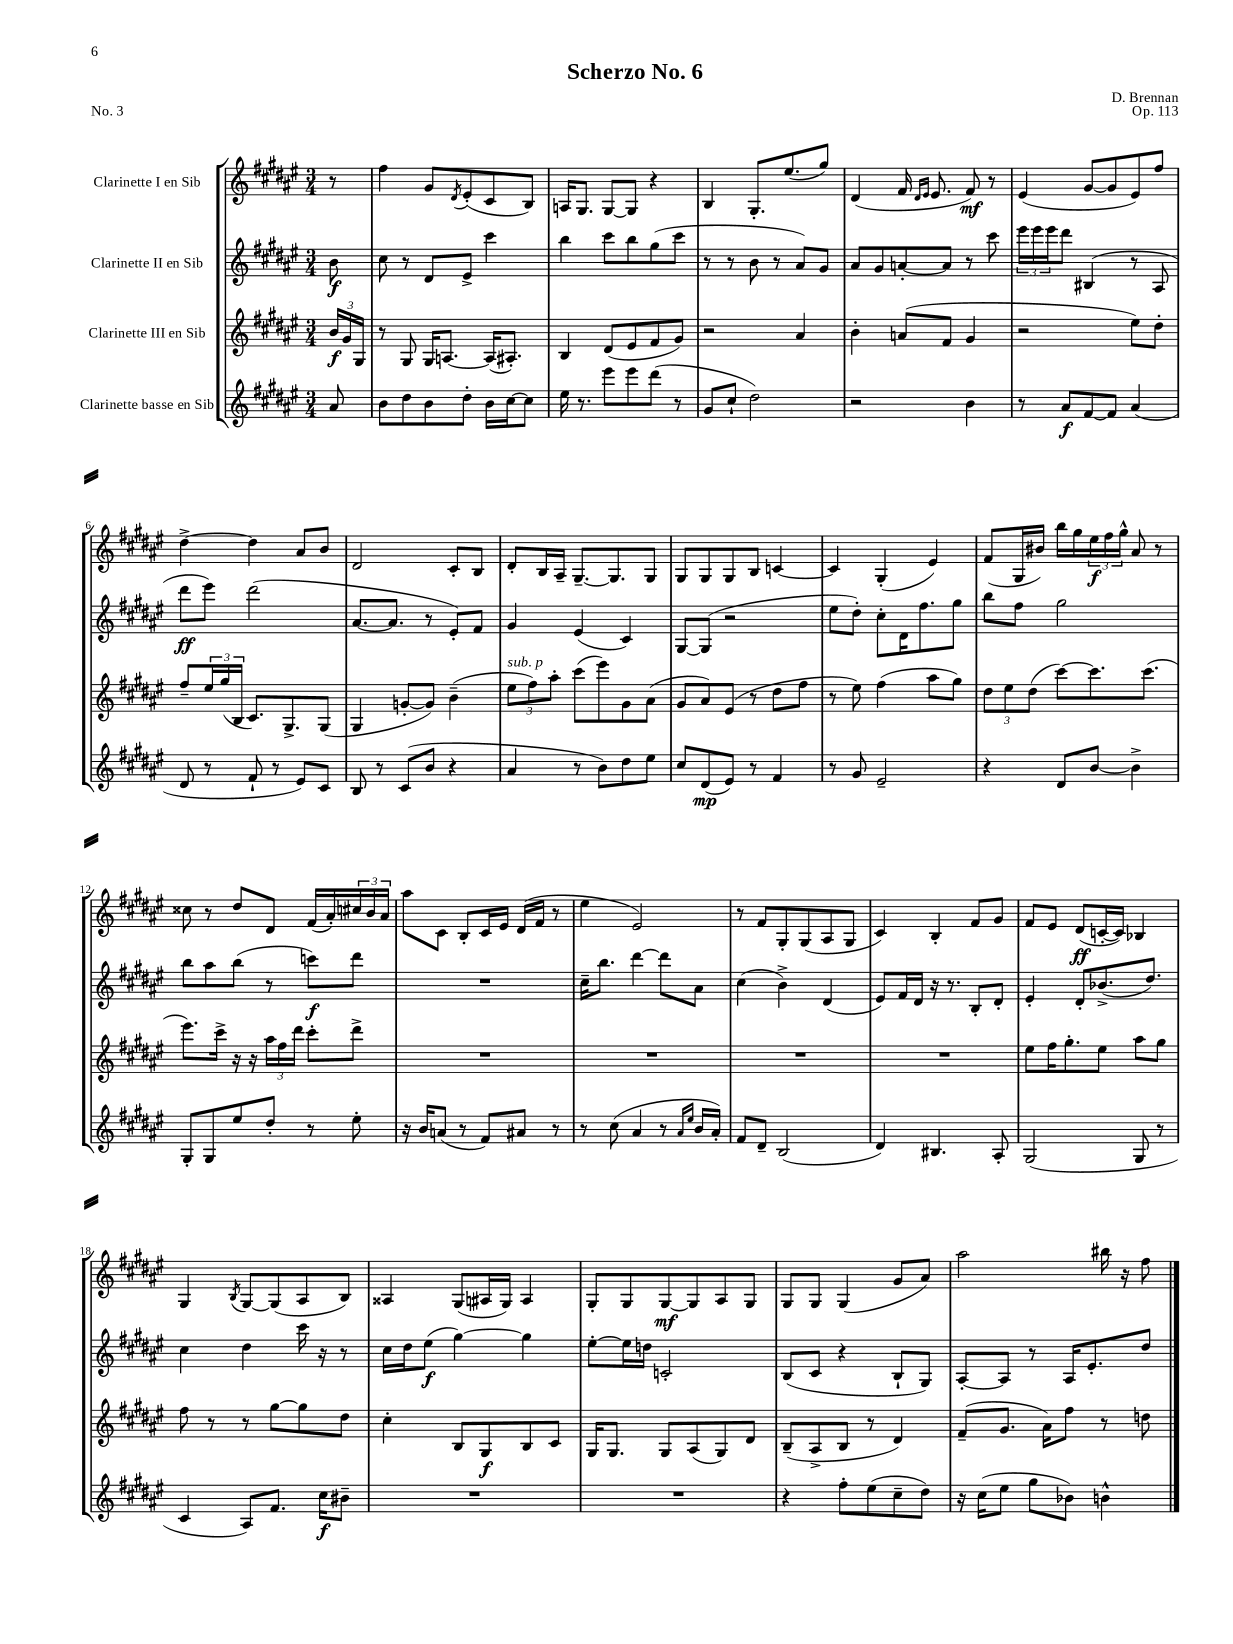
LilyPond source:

\header { title = "Scherzo No. 6" composer = "D. Brennan" opus = "Op. 113" piece = "No. 3" }
<<
\new StaffGroup <<
\new Staff = "s0" \with { instrumentName = "Clarinette I en Sib" } {
    \clef treble \key fis \major \numericTimeSignature \time 3/4 \partial 8
    r8 |
    fis''4 gis'8 \acciaccatura { dis'8 } eis'8-.( cis'8 b8) |
    a16 gis8. gis8~ gis8 r4 |
    b4 gis8.-. eis''8.( gis''8) |
    dis'4( fis'16 \grace { dis'16 eis'16 } eis'8. fis'8\mf) r8 |
    eis'4( gis'8~ gis'8 eis'8) fis''8 |
    dis''4~-> dis''4 ais'8 b'8 |
    dis'2 cis'8-. b8 |
    dis'8-. b16 ais16-- gis8.~-- gis8. gis8 |
    gis8 gis8 gis8 b8 c'4~ |
    c'4 gis4-.( eis'4) |
    fis'8( gis16 bis'16) b''16 gis''16 \tuplet 3/2 { eis''16\f fis''16 gis''16-^ } ais'8 r8 |
    cisis''8 r8 dis''8 dis'8 fis'16( ais'16-.) \tuplet 3/2 { cis''16 b'16 ais'16 } |
    ais''8 cis'8 b8-. cis'16 eis'16 dis'16( fis'16 r8 |
    eis''4 eis'2) |
    r8 fis'8 gis8-. gis8( ais8 gis8 |
    cis'4) b4-. fis'8 gis'8 |
    fis'8 eis'8 dis'8\ff( c'16~-. c'16) bes4 |
    gis4 \acciaccatura { b8 } gis8~ gis8( ais8 b8) |
    aisis4 gis8( ais16 gis16) ais4 |
    gis8-. gis8 gis8~\mf gis8 ais8 gis8 |
    gis8 gis8 gis4( gis'8 ais'8) |
    ais''2 bis''16 r16 fis''8 \bar "|." |
}
\new Staff = "s1" \with { instrumentName = "Clarinette II en Sib" } {
    \clef treble \key fis \major \numericTimeSignature \time 3/4 \partial 8
    b'8\f |
    cis''8 r8 dis'8 eis'8-> cis'''4 |
    b''4 cis'''8 b''8 gis''8( cis'''8 |
    r8 r8 b'8 r8 ais'8) gis'8 |
    ais'8 gis'8 a'8~-. a'8 r8 cis'''8 |
    \tuplet 3/2 { eis'''16 eis'''16 eis'''16 } dis'''8 bis4( r8 ais8 |
    dis'''8\ff eis'''8) dis'''2( |
    ais'8.~ ais'8. r8 eis'8-.) fis'8 |
    gis'4 eis'4( cis'4) |
    gis8~ gis8( r2 |
    eis''8 dis''8-.) cis''8-. dis'16 fis''8. gis''8 |
    b''8 fis''8 gis''2 |
    b''8 ais''8 b''8( r8 c'''8\f) dis'''8 |
    R2. |
    cis''16-- b''8. dis'''4~ dis'''8 ais'8 |
    cis''4( b'4->) dis'4( |
    eis'8) fis'16 dis'16 r16 r8. b8-. dis'8-. |
    eis'4-. dis'8-. bes'8.->( dis''8.) |
    cis''4 dis''4 cis'''16 r16 r8 |
    cis''16 dis''16 eis''8\f( gis''4~) gis''4 |
    eis''8~-. eis''16 d''16 c'2-. |
    b8( cis'8 r4 b8-! gis8) |
    ais8~-. ais8 r8 ais16 eis'8.-. dis''8 \bar "|." |
}
\new Staff = "s2" \with { instrumentName = "Clarinette III en Sib" } {
    \clef treble \key fis \major \numericTimeSignature \time 3/4 \partial 8
    \tuplet 3/2 { b'16\f gis'16 gis16 } |
    r8 gis8 gis16 a8.~ a16( ais8.-.) |
    b4 dis'8( eis'8 fis'8 gis'8) |
    r2 ais'4 |
    b'4-. a'8( fis'8 gis'4 |
    r2 eis''8) dis''8-. |
    fis''8-- \tuplet 3/2 { eis''16 gis''16( b16 } cis'8.) gis8.-> gis8( |
    gis4 g'8~-. g'8) b'4--( |
    \tuplet 3/2 { eis''8^\markup { \italic "sub. p" } fis''8) ais''8-. } cis'''8( eis'''8) gis'8 ais'8( |
    gis'8 ais'8) eis'8( r8 dis''8 fis''8 |
    r8 eis''8) fis''4( ais''8 gis''8) |
    \tuplet 3/2 { dis''8 eis''8 dis''8( } cis'''8~) cis'''8. cis'''8.( |
    eis'''8.) cis'''16-> r16 r16 \tuplet 3/2 { ais''16 fis''16 dis'''16 } cis'''8-. dis'''8-> |
    R2. |
    R2. |
    R2. |
    R2. |
    eis''8 fis''16 gis''8.-. eis''8 ais''8 gis''8 |
    fis''8 r8 r8 gis''8~ gis''8 dis''8 |
    cis''4-. b8 gis8\f b8 cis'8 |
    gis16 gis8. gis8 ais8( gis8) dis'8 |
    b8--( ais8-> b8 r8 dis'4) |
    fis'8--( gis'8. ais'16) fis''8 r8 d''8 \bar "|." |
}
\new Staff = "s3" \with { instrumentName = "Clarinette basse en Sib" } {
    \clef treble \key fis \major \numericTimeSignature \time 3/4 \partial 8
    ais'8 |
    b'8 dis''8 b'8 dis''8-. b'16 cis''16~ cis''8 |
    eis''16 r8. eis'''8 eis'''8 dis'''8( r8 |
    gis'8 cis''8-! dis''2) |
    r2 b'4 |
    r8 ais'8\f fis'8~ fis'8 ais'4( |
    dis'8 r8 fis'8-! r8 eis'8) cis'8 |
    b8 r8 cis'8( b'8 r4 |
    ais'4 r8 b'8) dis''8 eis''8 |
    cis''8 dis'8\mp( eis'8) r8 fis'4 |
    r8 gis'8 eis'2-- |
    r4 dis'8 b'8~ b'4-> |
    gis8-. gis8 eis''8 dis''8-. r8 eis''8-. |
    r16 b'16 a'8( r8 fis'8) ais'8 r8 |
    r8 cis''8( ais'4 r8 \grace { ais'16 eis''16 } b'16 ais'16-.) |
    fis'8 dis'8-- b2( |
    dis'4) bis4. ais8-. |
    gis2( gis8 r8 |
    cis'4 ais8) fis'8. cis''16\f bis'8-- |
    R2. |
    R2. |
    r4 fis''8-. eis''8( cis''8-- dis''8) |
    r16 cis''16( eis''8 gis''8 bes'8) b'4-^ \bar "|." |
}
>>
>>
